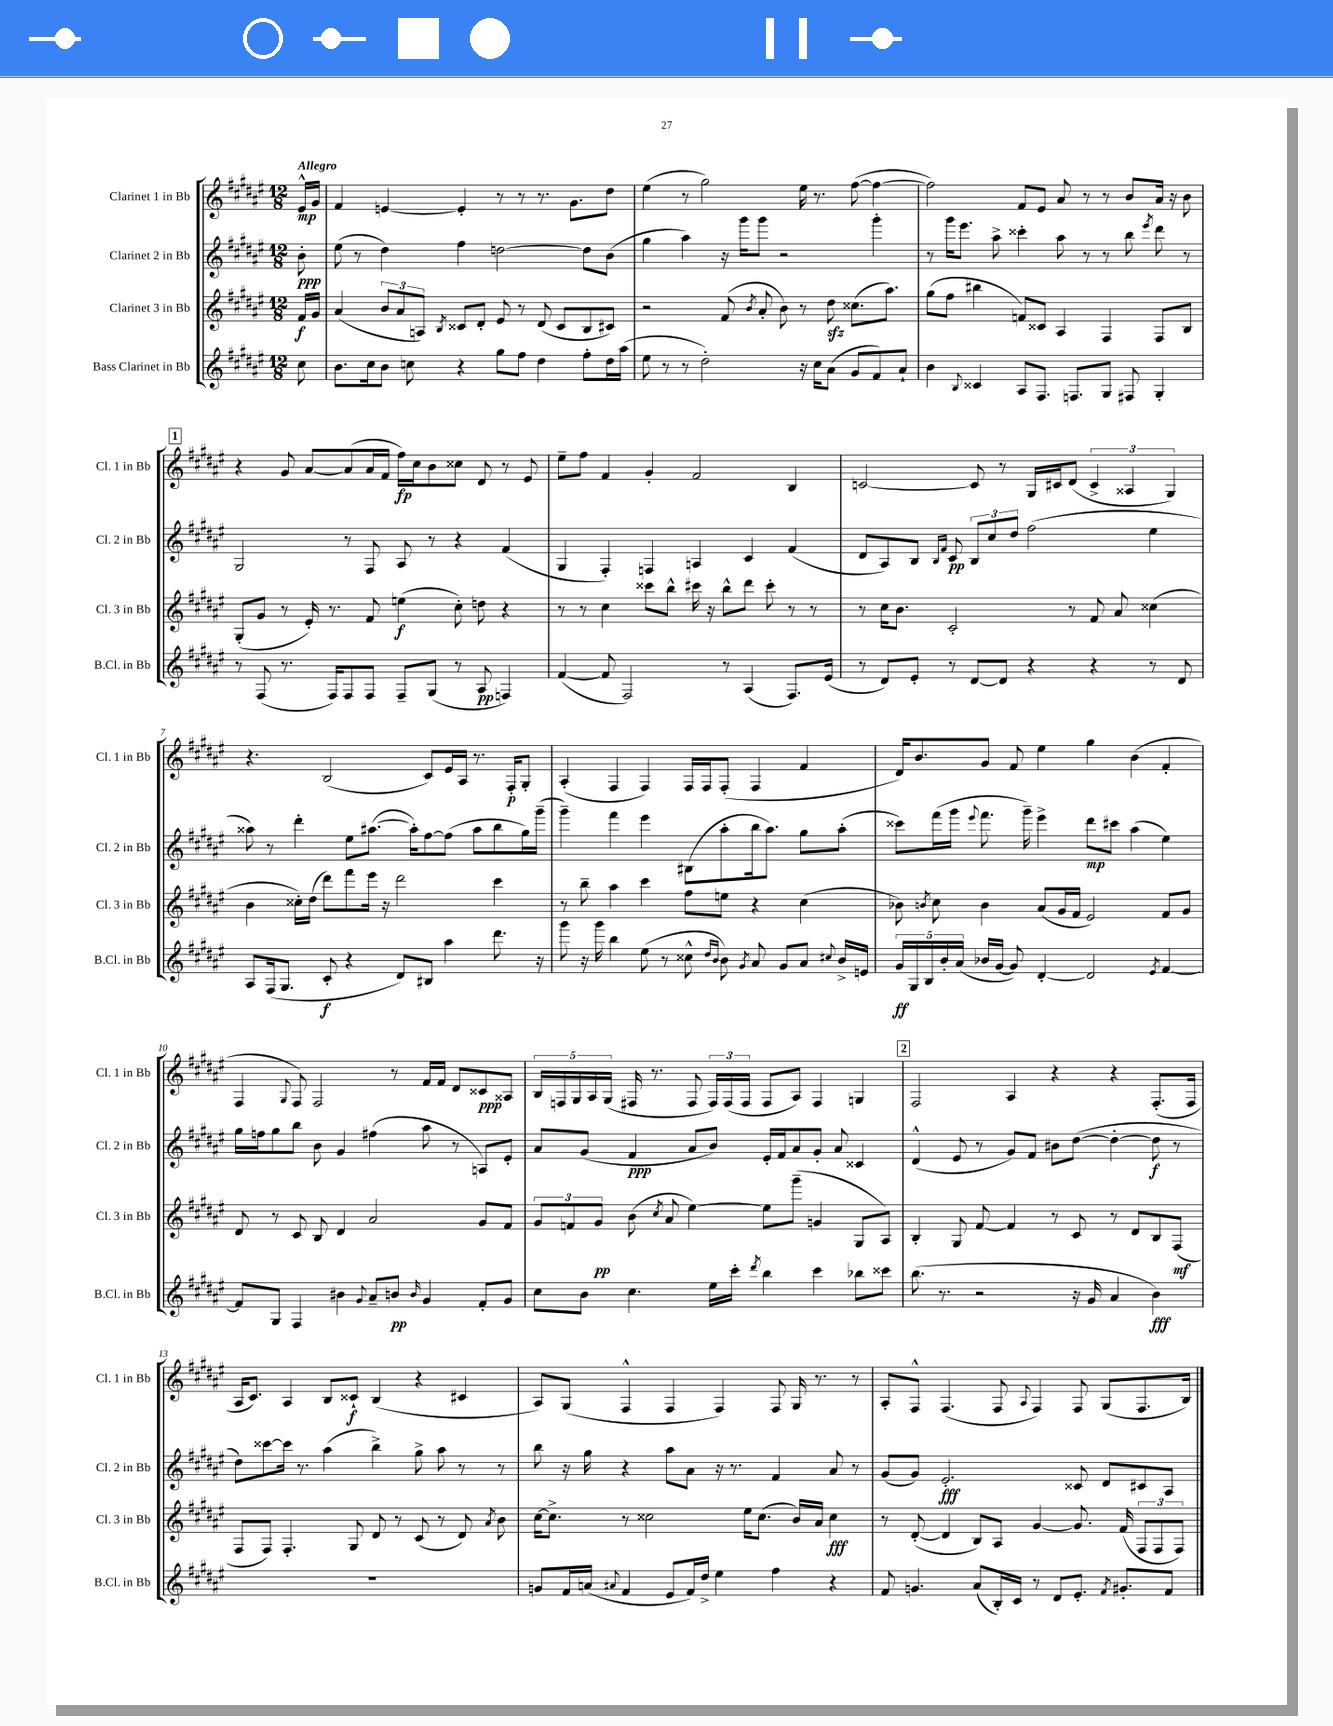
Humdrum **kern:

**kern	**dynam	**kern	**dynam	**kern	**dynam	**kern	**dynam
*part4	*part4	*part3	*part3	*part2	*part2	*part1	*part1
*staff4	*staff4	*staff3	*staff3	*staff2	*staff2	*staff1	*staff1
*I"Bass Clarinet in Bb	*	*I"Clarinet 3 in Bb	*	*I"Clarinet 2 in Bb	*	*I"Clarinet 1 in Bb	*
*I'B.Cl. in Bb	*	*I'Cl. 3 in Bb	*	*I'Cl. 2 in Bb	*	*I'Cl. 1 in Bb	*
*clefG2	*	*clefG2	*	*clefG2	*	*clefG2	*
*k[f#c#g#d#a#e#]	*	*k[f#c#g#d#a#e#]	*	*k[f#c#g#d#a#e#]	*	*k[f#c#g#d#a#e#]	*
*M12/8	*	*M12/8	*	*M12/8	*	*M12/8	*
=	=	=	=	=	=	=	=
!	!	!	!	!	!	!LO:TX:a:B:t=Allegro	!
8cc#\	.	16f#/LL	f	8b'\	ppp	16e#^^/LL	mp
.	.	16g#/JJ	.	.	.	16g#/JJ	.
=1	=1	=1	=1	=1	=1	=1	=1
8.b\L	.	(4a#/	.	(8ee#\	.	4f#/	.
.	.	.	.	8r	.	.	.
16cc#\k	.	.	.	.	.	.	.
8b\J	.	12b/L	.	4dd#\)	.	[4en/	.
.	.	12a#/	.	.	.	.	.
8ccn\	.	.	.	.	.	.	.
.	.	12An/J)	.	.	.	.	.
.	.	8qB/	.	.	.	.	.
4r	.	8c##X/L	.	4ff#\	.	4e'/]	.
.	.	8d#'/J	.	.	.	.	.
8gg#\L	.	8e#/	.	[2ddn\	.	8r	.
8ff#\J	.	8r	.	.	.	8r	.
4dd#\	.	(8d#/	.	.	.	8.r	.
.	.	8c##/L	.	.	.	.	.
.	.	.	.	.	.	8.g#\L	.
8ff#'\L	.	8B/	.	8dd\L]	.	.	.
16dd#\L	.	8c#X/J)	.	(8b\J	.	8dd#\J	.
(16aa#\JJ	.	.	.	.	.	.	.
=2	=2	=2	=2	=2	=2	=2	=2
8ee#\	.	2r	.	4gg#\	.	(4ee#\	.
8r	.	.	.	.	.	.	.
8r	.	.	.	4aa#\)	.	8r	.
2dd#'\)	.	.	.	.	.	2gg#\)	.
.	.	(8f#/	.	16r	.	.	.
.	.	.	.	16ggg#\KL	.	.	.
.	.	8qb/	.	.	.	.	.
.	.	8a#'/	.	8ggg#\J	.	.	.
.	.	8b\)	.	2r	.	.	.
16r	.	8r	.	.	.	16ee#\	.
16cc#\KL	.	.	.	.	.	8.r	.
(8a#\J	.	8dd#zz\	.	.	.	.	.
8g#/L	.	(8.cc##X\L	.	.	.	([8ff#\	.
8f#/)	.	.	.	4ggg#'\	.	4ff#\_	.
.	.	8.aa#\J)	.	.	.	.	.
8a#`/J	.	.	.	.	.	.	.
=3	=3	=3	=3	=3	=3	=3	=3
4b\	.	(8gg#\L	.	8r	.	2ff#\])	.
.	.	8ff#\J	.	16ggg#\KL	.	.	.
.	.	.	.	8.eee#\J	.	.	.
8qqB/	.	.	.	.	.	.	.
4c##X/	.	4bb#X\	.	.	.	.	.
.	.	.	.	8aa#^\	.	.	.
8A#/L	.	8fn/L)	.	4ccc##X'\	.	8f#/L	.
8.F#/J	.	8c##X/J	.	.	.	8e#/J	.
.	.	4A#/	.	8aa#\	.	8a#/	.
8.Fn/L	.	.	.	.	.	.	.
.	.	.	.	8r	.	8r	.
8G#/J	.	4F#/	.	8r	.	8r	.
8F#X/	.	.	.	8bb\	.	8b/L	.
.	.	.	.	8qeee#/	.	.	.
4G#'/	.	8F#/L	.	8ddd#\	.	16a#/Jk	.
.	.	.	.	.	.	16r	.
.	.	8B/J	.	8r	.	8b\	.
!!LO:LB:g=z
!!LO:REH:place=s1:t=1
=4	=4	=4	=4	=4	=4	=4	=4
8r	.	(8G#'/L	.	2G#/	.	4r	.
(8F#/	.	8g#/J	.	.	.	.	.
8.r	.	8r	.	.	.	8g#/	.
.	.	16e#'/)	.	.	.	[8a#/L	.
16F#/KL)	.	8.r	.	.	.	.	.
8F#/	.	.	.	8r	.	(8a#/]	.
8F#/J	.	8f#/	.	8F#/	.	16a#/L	.
.	.	.	.	.	.	16f#/JJ	.
8F#~/L	.	(4een\	f	8A#/	.	16ff#\LL)	fp
.	.	.	.	.	.	16cc#\J	.
(8G#/J	.	.	.	8r	.	8b\	.
8r	.	8cc#'\)	.	4r	.	8cc##X\J	.
8A#/	pp	8ddn\	.	.	.	8d#/	.
4Fn/)	.	4r	.	(4f#/	.	8r	.
.	.	.	.	.	.	8e#/	.
=5	=5	=5	=5	=5	=5	=5	=5
([4f#/	.	8r	.	4G#/	.	8ee#~\L	.
.	.	8r	.	.	.	8ff#\J	.
8f#/]	.	4cc#\	.	4F#'/)	.	4f#/	.
2F#/)	.	.	.	.	.	.	.
.	.	8ccc##X\L	.	4Fn/	.	4g#'/	.
.	.	8bb^^\J	.	.	.	.	.
.	.	16ccc#X\	.	4An/	.	2f#/	.
.	.	16r	.	.	.	.	.
8r	.	8bb^^\L	.	.	.	.	.
(4A#/	.	8ddd#\J	.	4c#/	.	.	.
.	.	8ccc#'\	.	.	.	.	.
8.F#/L)	.	8r	.	(4f#/	.	4B/	.
.	.	8r	.	.	.	.	.
(16e#/Jk	.	.	.	.	.	.	.
=6	=6	=6	=6	=6	=6	=6	=6
8r	.	8r	.	8d#/L	.	[2cn/	.
8d#/L)	.	16cc#\KL	.	8A#/)	.	.	.
.	.	8.b\J	.	.	.	.	.
8e#'/J	.	.	.	8B/J	.	.	.
.	.	.	.	16qqB/LL	.	.	.
.	.	.	.	16qqf#/JJ	.	.	.
8r	.	2c#'/	.	8c#/	pp	.	.
[8d#/L	.	.	.	12B/L	.	8c/]	.
.	.	.	.	12cc#/	.	.	.
8d#/J]	.	.	.	.	.	8r	.
.	.	.	.	12dd#/J	.	.	.
4r	.	.	.	(2ff#\	.	16G#/LL	.
.	.	.	.	.	.	16c#X/J	.
.	.	8r	.	.	.	(8d#/J	.
4r	.	8f#/	.	.	.	6c#^/	.
.	.	8a#/	.	.	.	.	.
.	.	.	.	.	.	6A##X/	.
8r	.	(4cc##X\	.	4ee#\	.	.	.
.	.	.	.	.	.	6G#/)	.
8d#/	.	.	.	.	.	.	.
!!LO:LB:g=z
=7	=7	=7	=7	=7	=7	=7	=7
8A#/L	.	4b\	.	8aa##X\)	.	4.r	.
(16F#/k	.	.	.	8r	.	.	.
8.G#/J	.	.	.	.	.	.	.
.	.	16cc##X'\LL)	.	4ddd#'\	.	.	.
.	.	(16dd#\JJ	.	.	.	.	.
8c#'/	f	8ddd#\L)	.	.	.	(2B/	.
4r	.	8fff#\	.	8ee#\L	.	.	.
.	.	16eee#\Jk	.	([8.aa#X\J	.	.	.
.	.	16r	.	.	.	.	.
8d#/L)	.	2ddd#\	.	.	.	.	.
.	.	.	.	16aa#'\KL])	.	.	.
8B#X/J	.	.	.	[8ff#\	.	8c#/L)	.
4aa#\	.	.	.	(8ff#\J]	.	16e#/L	.
.	.	.	.	.	.	16A#/JJ	.
.	.	.	.	8aa#\L	.	8.r	.
8.ddd#\	.	4ccc#\	.	8bb\	.	.	.
.	.	.	.	.	.	16F#'/KL	p
.	.	.	.	16gg#\L)	.	8G#'/J	.
16r	.	.	.	(16ggg#~\JJ	.	.	.
=8	=8	=8	=8	=8	=8	=8	=8
8ggg#\	.	8r	.	4ggg#~\)	.	(4A#'/	.
16r	.	8bb~\	.	.	.	.	.
16ggg#\	.	.	.	.	.	.	.
4bb\	.	4aa#\	.	4fff#\	.	4F#/	.
(8ee#\	.	4ccc#\	.	4eee#\	.	4F#/)	.
8r	.	.	.	.	.	.	.
8cc##X^^\	.	8ff#\L	.	(8B#X\L	.	16F#/LL	.
.	.	.	.	.	.	16F#/J	.
16qqdd#/LL	.	.	.	.	.	.	.
16qqb/JJ	.	.	.	.	.	.	.
8b\)	.	8een\J	.	8aa#'\	.	(8F#'/J	.
8qg#/	.	.	.	.	.	.	.
8a#/	.	4r	.	16bb\k	.	4F#/	.
.	.	.	.	8.aa#\J)	.	.	.
8g#/L	.	.	.	.	.	.	.
8a#/J	.	(4cc#\	.	8gg#\L	.	4f#/	.
8qqcc#X/	.	.	.	.	.	.	.
16b^/LL	.	.	.	(8aa#'\J	.	.	.
16en/JJ	.	.	.	.	.	.	.
=9	=9	=9	=9	=9	=9	=9	=9
20g#/LL	ff	8b-X\)	.	8ccc##X\L)	.	16d#/KL)	.
20G#/	.	.	.	.	.	.	.
.	.	.	.	.	.	8.b/	.
20B/	.	.	.	.	.	.	.
.	.	8qbn/	.	.	.	.	.
.	.	8cc#\	.	(16fff#\L	.	.	.
20b'/	.	.	.	.	.	.	.
.	.	.	.	16ggg#\JJ	.	.	.
(20a#/JJ	.	.	.	.	.	.	.
.	.	.	.	8qqeee#/	.	.	.
16b-X/LL	.	4b\	.	8.fff#\	.	8g#/J	.
[16g#/JJ	.	.	.	.	.	.	.
8g#/])	.	.	.	.	.	8f#/	.
.	.	.	.	16ggg#~\)	.	.	.
[4d#'/	.	(8a#/L	.	4eee#^\	.	4ee#\	.
.	.	16g#/L	.	.	.	.	.
.	.	16f#/JJ	.	.	.	.	.
2d#/]	.	2e#/)	.	8ddd#\L	mp	4gg#\	.
.	.	.	.	8ccc#X\J	.	.	.
.	.	.	.	(4aa#\	.	(4b\	.
8qe#/	.	.	.	.	.	.	.
[4f#/	.	8f#/L	.	4ee#\)	.	4f#'/	.
.	.	8g#/J	.	.	.	.	.
!!LO:LB:g=z
=10	=10	=10	=10	=10	=10	=10	=10
8f#/L]	.	8d#/	.	16gg#\LL	.	4F#/	.
.	.	.	.	16ffn\J	.	.	.
8G#/J	.	8r	.	8gg#\	.	.	.
.	.	.	.	.	.	8qqG#/	.
4F#/	.	8c#/	.	8bb\J	.	8F#/)	.
.	.	8B/	.	8b\	.	2F#/	.
4b#X\	.	4d#/	.	4g#/	.	.	.
8qqg#/	.	.	.	.	.	.	.
8a#~/L	.	2a#/	.	(4ff#X\	.	.	.
8bn/J	pp	.	.	.	.	8r	.
16qqb/	.	.	.	.	.	.	.
4g#/	.	.	.	8aa#\	.	16f#/LL	.
.	.	.	.	.	.	16f#/JJ	.
.	.	.	.	8r	.	8d#/L	.
8f#'/L	.	8g#/L	.	8An/L)	.	8c##X/	ppp
8g#/J	.	8f#/J	.	8e#'/J	.	8A##X/J	.
=11	=11	=11	=11	=11	=11	=11	=11
8cc#\L	.	12g#/L	.	8a#/L	.	20B/LL	.
.	.	.	.	.	.	20Fn/	.
.	.	12fn/	.	.	.	.	.
.	.	.	.	.	.	20G#/	.
8b\J	.	.	.	(8g#/J	.	.	.
.	.	.	.	.	.	20A#/	.
.	.	12g#/J	pp	.	.	.	.
.	.	.	.	.	.	(20G#/JJ	.
4.cc#\	.	(8b\	.	4f#/	ppp	16F#X/	.
.	.	.	.	.	.	8.r	.
.	.	8qcc#/	.	.	.	.	.
.	.	8a#/	.	.	.	.	.
.	.	[4ee#\)	.	8a#/L	.	8F#/	.
16ee#\LL	.	.	.	8b/J)	.	24F#/LL)	.
.	.	.	.	.	.	(24F#/	.
16ccc#'\JJ	.	.	.	.	.	.	.
.	.	.	.	.	.	24F#/JJ	.
8qddd#/	.	.	.	.	.	.	.
4bb\	.	8ee#\L]	.	16e#'/LL	.	8F#/L	.
.	.	.	.	16f#/J	.	.	.
.	.	(8ggg#~\J	.	8a#/	.	8A#/J)	.
4ccc#\	.	4gn/	.	8g#'/J	.	4F#/	.
.	.	.	.	8a#/	.	.	.
8bb-X\L	.	8G#/L	.	4c##X/	.	4Gn/	.
8ccc##X\J	.	8A#/J)	.	.	.	.	.
!!LO:REH:place=s1:t=2
=12	=12	=12	=12	=12	=12	=12	=12
(8.bb\	.	4B'/	.	(4d#^^/	.	2F#/	.
8.r	.	.	.	.	.	.	.
.	.	8G#/	.	8e#/	.	.	.
2r	.	[8f#/	.	8r	.	.	.
.	.	4f#/]	.	8g#/L)	.	4A#/	.
.	.	.	.	8f#/J	.	.	.
.	.	8r	.	8b#X\L	.	4r	.
16r	.	8c#/	.	([8dd#\J	.	.	.
16g#/	.	.	.	.	.	.	.
4a#/	.	8r	.	4dd#'\_	.	4r	.
.	.	8d#/L	.	.	.	.	.
4b\)	fff	8B/	.	8dd#\]	f	(8.F#'/L	.
.	.	(8F#/J	mf	8r	.	.	.
.	.	.	.	.	.	16F#/Jk	.
!!LO:LB:g=z
=13	=13	=13	=13	=13	=13	=13	=13
1.r	.	8F#/L	.	8dd#\L)	.	16A#/KL	.
.	.	.	.	.	.	8.c#/J)	.
.	.	8F#/J)	.	[8ccc##X\	.	.	.
.	.	4.F#'/	.	16ccc##\Jk]	.	4A#/	.
.	.	.	.	8.r	.	.	.
.	.	.	.	(4aa#\	.	8B/L	.
.	.	8G#/	.	.	.	8c##X`/J	f
.	.	8d#/	.	4bb^\)	.	(4B/	.
.	.	8r	.	.	.	.	.
.	.	(8c#/	.	8gg#^\	.	4r	.
.	.	8r	.	8aa#\	.	.	.
.	.	8d#/)	.	8r	.	4c#X/	.
.	.	8qa#/	.	.	.	.	.
.	.	8b\	.	8r	.	.	.
=14	=14	=14	=14	=14	=14	=14	=14
8gn/L	.	[16cc#\KL	.	8bb\	.	8A#/L)	.
.	.	8.cc#^\J]	.	.	.	.	.
16f#/L	.	.	.	16r	.	(8G#/J	.
(16an/JJ	.	.	.	16gg#\	.	.	.
8qqa#X/	.	.	.	.	.	.	.
4f#/	.	8r	.	4r	.	4F#^^/	.
.	.	2cc##X\	.	.	.	.	.
8e#/L	.	.	.	8aa#\L	.	4F#/	.
16f#/L)	.	.	.	8a#\J	.	.	.
16dd#^/JJ	.	.	.	.	.	.	.
4ee#\	.	.	.	16r	.	4F#/)	.
.	.	.	.	8.r	.	.	.
.	.	16ee#\KL	.	.	.	.	.
.	.	(8.cc##\J	.	.	.	.	.
4ff#\	.	.	.	4f#/	.	8F#/	.
.	.	16b/LL)	.	.	.	16G#/	.
.	.	16a#/JJ	.	.	.	8.r	.
4r	.	4cc##\	fff	8a#/	.	.	.
.	.	.	.	8r	.	8r	.
=15	=15	=15	=15	=15	=15	=15	=15
8f#/	.	8r	.	(8g#/L	.	8A#'/L	.
4.gn/	.	([8d#'/	.	8g#/J)	.	8F#^^/J	.
.	.	4d#/]	.	2.e#'/	fff	(4.F#/	.
(8a#/L	.	8B/L)	.	.	.	.	.
16B'/L)	.	8A#/J	.	.	.	8F#/	.
16c#/JJ	.	.	.	.	.	.	.
.	.	.	.	.	.	8qqA#/	.
8r	.	[4g#/	.	.	.	4F#/)	.
8d#/L	.	.	.	.	.	.	.
8.e#'/J	.	8.g#/]	.	8c##X/	.	8F#/	.
.	.	.	.	8d#/L	.	(8G#/L	.
8qf#/	.	.	.	.	.	.	.
8.g#X'/L	.	(16f#/	.	.	.	.	.
.	.	12F#/L	.	8c#X/	.	8.F#/	.
.	.	12F#/	.	.	.	.	.
8f#/J	.	.	.	8A#/J	.	.	.
.	.	12F#/J)	.	.	.	.	.
.	.	.	.	.	.	16B/Jk)	.
==	==	==	==	==	==	==	==
*-	*-	*-	*-	*-	*-	*-	*-
